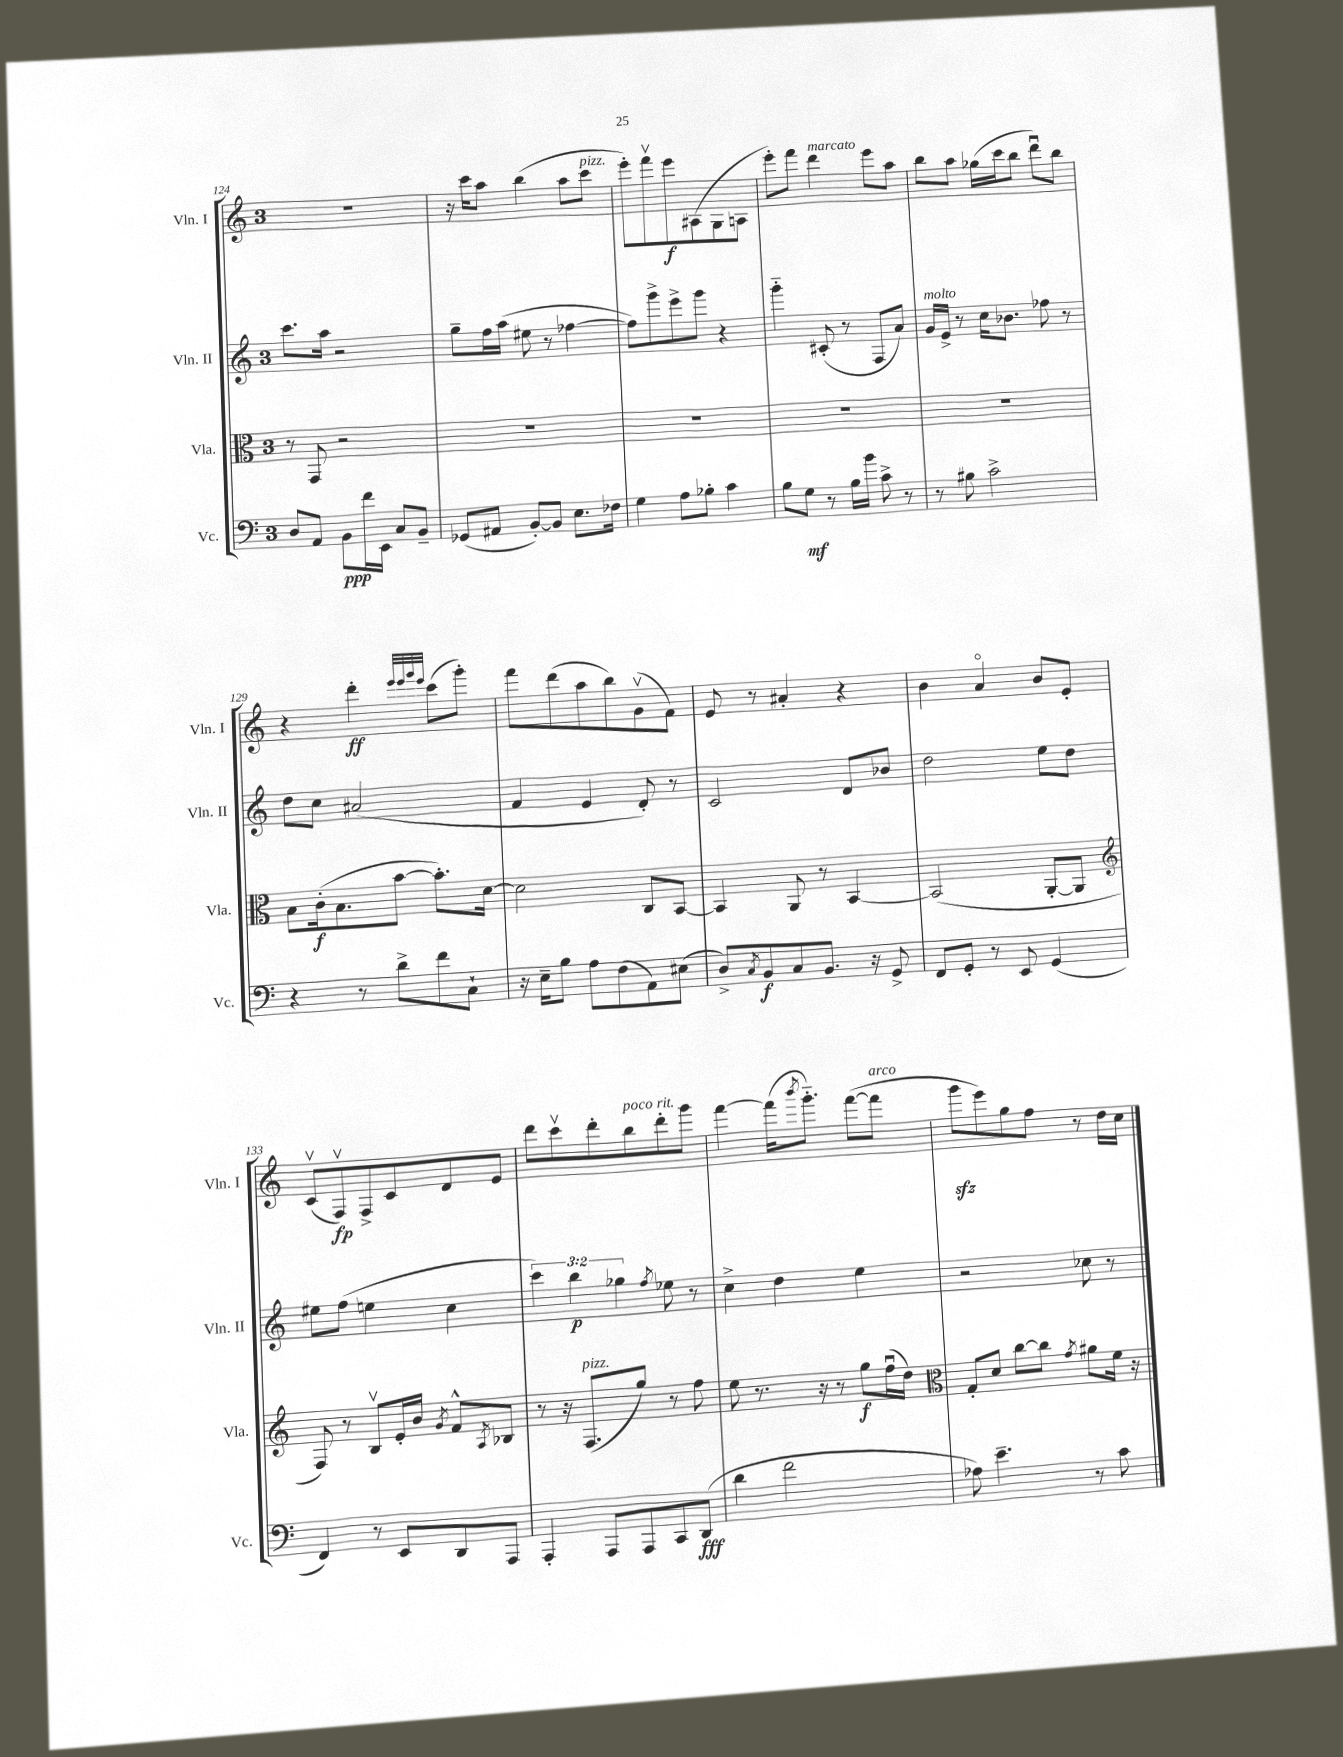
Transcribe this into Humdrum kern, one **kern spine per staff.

**kern	**kern	**kern	**kern
*staff4	*staff3	*staff2	*staff1
*clefF4	*clefC3	*clefG2	*clefG2
*k[]	*k[]	*k[]	*k[]
*M3/4	*M3/4	*M3/4	*M3/4
8D/L	8r	8.ccc\L	2.r
8AA/J	8GG/	.	.
.	.	16aa\Jk	.
8BB\L	2r	2r	.
16f\L	.	.	.
16EE\JJ	.	.	.
8C/L	.	.	.
8BB~/J	.	.	.
=	=	=	=
(8GG-/L	2.r	8gg~\L	16r
.	.	.	16ccc\LK
8AA#/J	.	16ff\L	8aa\J
.	.	(16aa\JJ	.
[8BB'/L)	.	8ee#\	(4bb\
8BB/]J	.	8r	.
8.E\L	.	[4ff-\	8aa\L
.	.	.	8ccc\J
16F-\Jk	.	.	.
=	=	=	=
4G\	2.r	8ff-\]L)	8eee'\L)
.	.	8ggg^\	8fffv\
8A\L	.	8eee^\	8eee\
8B-'\J	.	8ggg\J	(8A#\
4c\	.	4r	8G\
.	.	.	8A\J
=	=	=	=
8B\L	2.r	4ggg'~\	8eee'\L)
8G\J	.	.	8fff\J
8r	.	(8c#'/	4ddd\
16B\LL	.	8r	.
16b\JJ	.	.	.
8c^\	.	8F/L	8eee\L
8r	.	8a/J)	8aa\J
=	=	=	=
8r	2.r	16g/LL	8bb\L
.	.	16e^/JJ	.
8B#\	.	8r	8aa\J
2c^\	.	16cc\LK	(16gg-\LL
.	.	8.b-\J	16ccc\J
.	.	.	8bb\J
.	.	8ff-\	8dddu\L)
.	.	8r	8bb\J
=	=	=	=
4r	8B\L	8dd\L	4r
.	(16c'\k	8cc\J	.
.	8.B\	.	.
8r	.	(2a#/	4ddd'\
8d^\L	[8b\J	.	.
.	.	.	32qqeee/LLL
.	.	.	32qqeee/
.	.	.	32qqggg/
.	.	.	32qqeee/JJJ
8f\	8.b'\]L)	.	(8ccc\L
8C`\J	.	.	8ggg'\J)
.	[16d\Jk	.	.
=	=	=	=
16r	2d\]	4f/	8fff\L
16E~\LK	.	.	.
8B\J	.	.	(8ddd\
8A\L	.	4e/	8aa\
(8F\	.	.	8bb\)
8AA\)	8C/L	8d'/)	(8gv\
(8E#\J	[8BB/J	8r	8f\J)
=	=	=	=
8D^/L)	4BB/]	2c/	8e/
8qC/	.	.	.
8BB/	.	.	8r
8C/	8AA/	.	4a#'/
8.BB/J	8r	.	.
.	[4BB/	8d/L	4r
16r	.	.	.
8GG^/	.	8b-/J	.
=	=	=	=
8FF/L	(2BB/]	2dd\	4b\
8GG'/J	.	.	.
8r	.	.	4ao/
8EE/	.	.	.
(4GG/	[8AA'/L	8ee\L	8b/L
.	8AA/]J	8dd\J	8e'/J
=	=	=	=
*	*clefG2	*	*
4FF/)	8F/)	8ee#\L	(8cv/L
.	8r	(8ff\J	8Fv/)
8r	8Bv/L	4ee\	8F^/
8EE/L	16e'/L	.	8c/
.	16b/JJ	.	.
.	8qg/	.	.
8DD/	8f^^/L	4cc\	8d/
.	8qA/	.	.
8AAA/J	8B-/J	.	8e/J
=	=	=	=
4AAA'/	8r	6ccc\)	8ddd\L
.	16r	.	8cccv\
.	.	6bb\	.
.	(8.F/L	.	.
8AAA/L	.	.	8ddd'\
.	.	6gg-\	.
8AAA/	8gg/J)	.	8bb\
.	.	8qff/	.
8CC/	8r	8ee-\	8ddd'\
(8DD/J	8ff\	8r	8ggg\J
=	=	=	=
4d\	8ee\	4cc^\	[4fff\
.	8.r	.	.
2f\	.	4dd\	(16fff\]LK
.	.	.	8qbbb/
.	16r	.	8.ggg'~\J)
.	8r	.	.
.	8gg\L	4ee\	([8fff\L
.	(16ffu\L	.	8fff\]J
.	16dd\JJ)	.	.
=	=	=	=
*	*clefC3	*	*
8A-\)	8G'/L	2r	8ggg\L
4.e~\	8d/J	.	8eee\)
.	[8cc\L	.	8gg\
.	8cc\]J	.	8ff\J
.	8qg/	.	.
8r	8a#\L	8cc-\	8r
8c\	16f\Jk	8r	16dd\LL
.	16r	.	16cc\JJ
==	==	==	==
*-	*-	*-	*-
